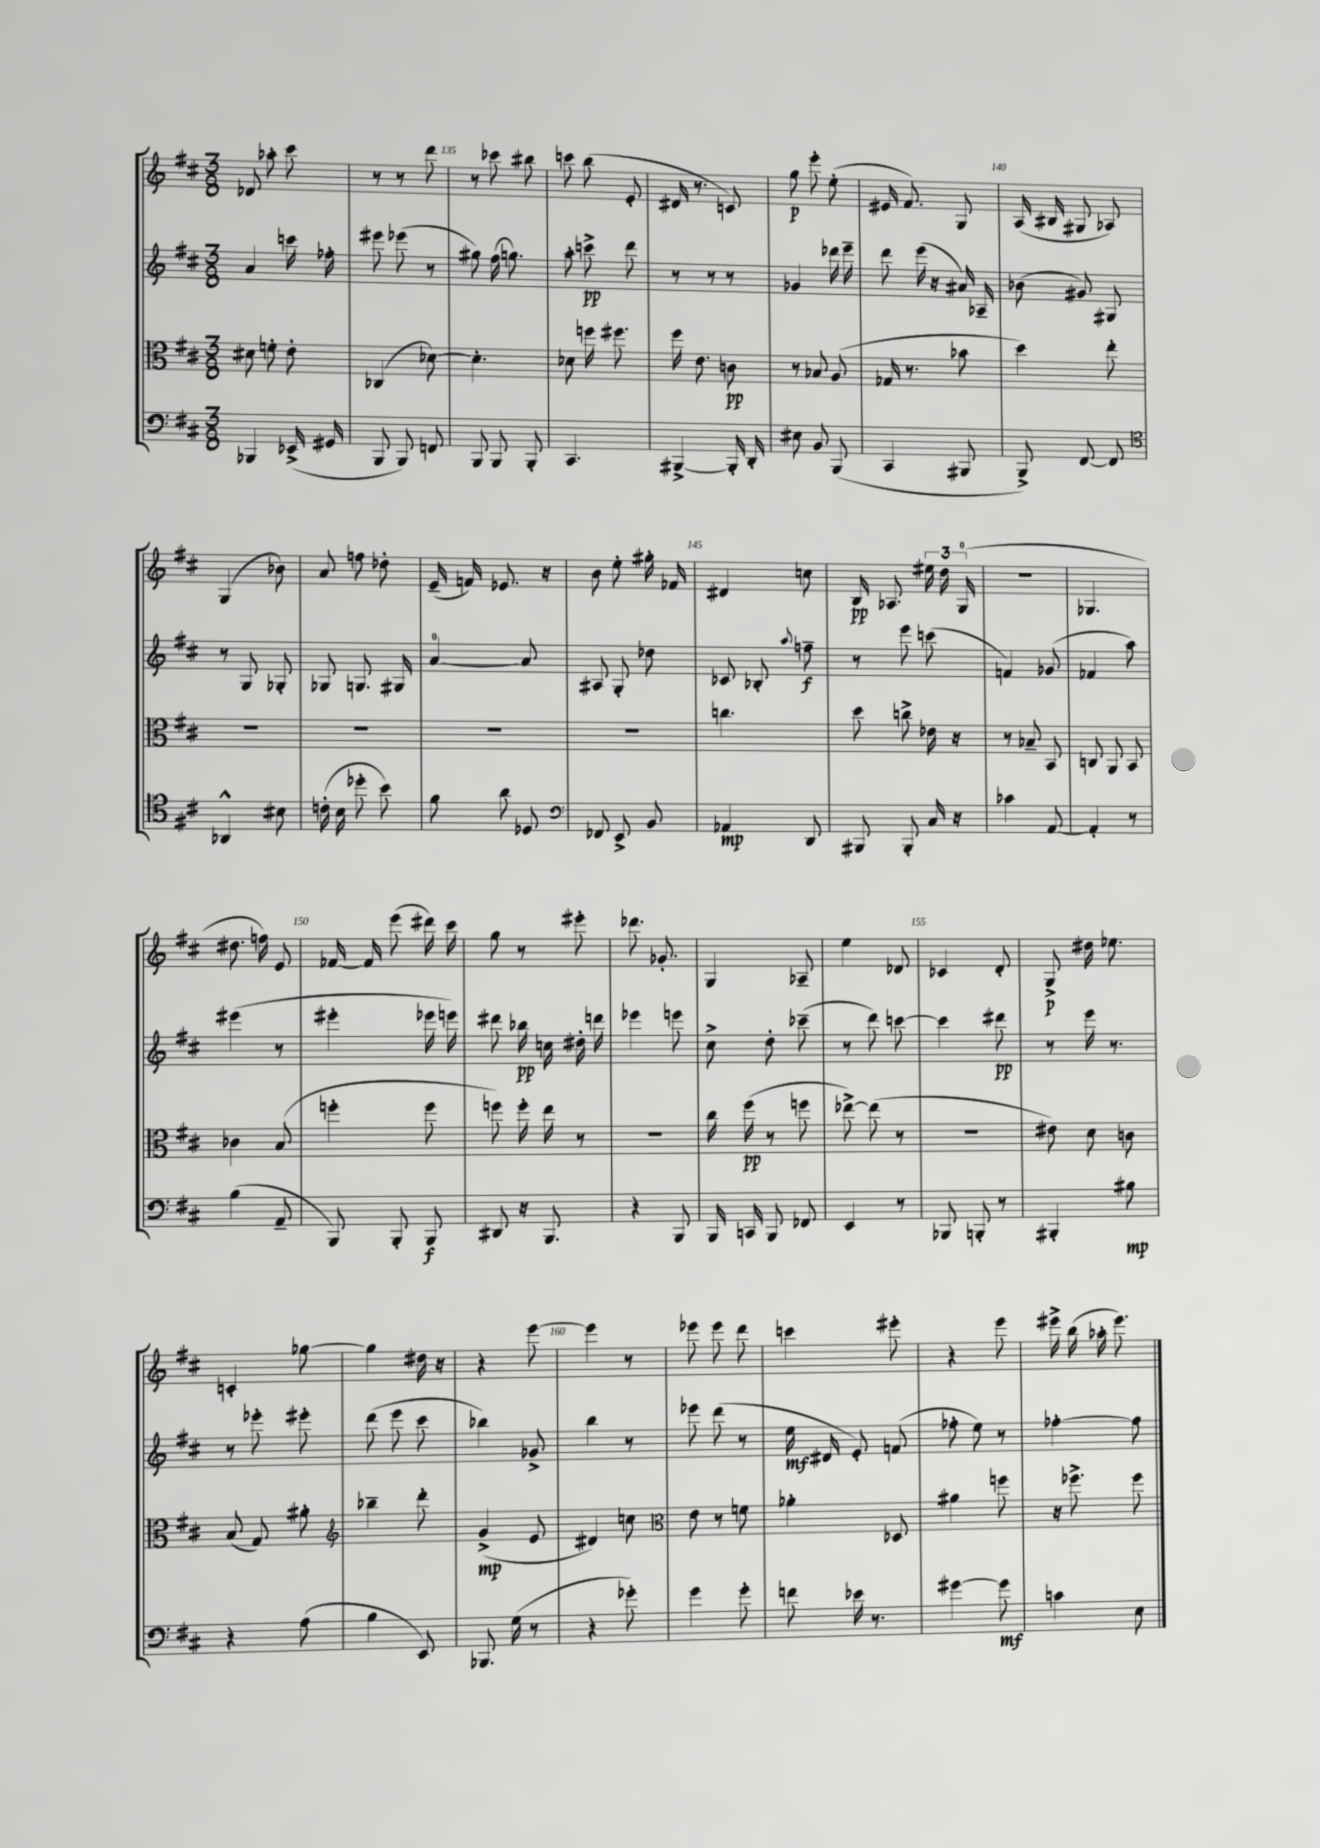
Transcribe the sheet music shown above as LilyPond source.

<<
\new StaffGroup <<
\new Staff = "s0" {
    \clef treble \key d \major \numericTimeSignature \time 3/8
    \autoBeamOff des'8 aes''8-. cis'''8 |
    r8 r8 d'''8 |
    r8 ces'''8 bis''8 |
    c'''8 b''8( e'8-. |
    dis'16 r8. c'8) |
    g''8\p e'''8-. e''8-.( |
    eis'16 fis'8.) g8 |
    a16( bis16 gis8 aes8) |
    g4( bes'8) |
    a'8 f''8 des''8-. |
    e'16--( f'16) ees'8. r16 |
    b'8 e''8-. gis''16-. fes'16 |
    dis'4 c''8 |
    b16\pp aes8. \tuplet 3/2 { eis''16 d''16 g16-0( } |
    R4. |
    ges4. |
    dis''8. f''16) e'8 |
    fes'16~ fes'16 e'''8( dis'''16) cis'''16 |
    g''8 r8 eis'''8-. |
    des'''8. ges'8.-. |
    g4 aes8-- |
    e''4 des'8 |
    ces'4 d'8-. |
    g8->\p dis''16 ees''8. |
    c'4-. ges''8~ |
    ges''4 dis''16 r16 |
    r4 e'''8~ |
    e'''4 r8 |
    ees'''8 ees'''8 d'''8 |
    c'''4 eis'''8-. |
    r4 e'''8 |
    eis'''16-> b''16( aes''16-. eis'''8.) \bar "|." |
}
\new Staff = "s1" {
    \clef treble \key d \major \numericTimeSignature \time 3/8
    \autoBeamOff a'4 c'''16 fes''16-. |
    eis'''8 ees'''8( r8 |
    gis''8) fis''16( g''8.) |
    a''8-. c'''8->\pp d'''8 |
    r8 r8 r8 |
    ges'4 des'''16 e'''16-- |
    d'''8 e'''16( r16 ais'16) aes16-- |
    bes'8( gis'8) gis8 |
    r8 g8 ges8-. |
    ges8 g8. gis16 |
    a'4-0~ a'8 |
    ais8 g8-. des''8 |
    ces'8 bes8-. \appoggiatura { a''8 } f''8--\f |
    r8 e'''8 c'''8( |
    f'4) ges'8( |
    fes'4 a''8) |
    eis'''4( r8 |
    eis'''4-. ees'''16 e'''16) |
    dis'''8 bes''16\pp c''16 dis''16-. d'''16 |
    ees'''4 e'''8 |
    cis''8-> d''8-. ces'''8--( |
    r8 d'''8) c'''8~ |
    c'''4 dis'''8\pp |
    r8 e'''16 r8. |
    r8 ees'''8-. eis'''8-. |
    d'''8( e'''8 cis'''8 |
    bes''4) ges'8-> |
    b''4 r8 |
    ees'''8 d'''8( r8 |
    e''16\mf dis'16 e'8-.) f'8( |
    fes''8-. e''8) r8 |
    fes''4~-. fes''8 \bar "|." |
}
\new Staff = "s2" {
    \clef alto \key d \major \numericTimeSignature \time 3/8
    \autoBeamOff dis'8 f'8-. e'8-. |
    ces4( des'8~) |
    des'4.-. |
    des'8 f''16 fis''8. |
    fis''16 e'8. c'8\pp |
    r8 bes8 a8( |
    ges16 r8. bes'8 |
    d''4) e''8-. |
    R4. |
    R4. |
    R4. |
    R4. |
    c''4. |
    d''8 c''8-> ees'16 r16 |
    r8 bes8-- b,8 |
    c8 a,8 b,8 |
    ces'4 b8( |
    f''4-. f''8 |
    f''8) f''16-. e''16 r8 |
    R4. |
    cis''16 fis''16\pp( r8 f''8 |
    ees''8~->) ees''8( r8 |
    R4. |
    eis'8) d'8 c'8 |
    b8( g8) ais'8-. |
    \clef treble bes''4-- d'''8-. |
    g'4->\mp( e'8 |
    dis'4) c''8 |
    \clef alto e'8 r8 f'8 |
    aes'4-. des8 |
    ais'4 f''8 |
    r16 fes''8.-> fes''8 \bar "|." |
}
\new Staff = "s3" {
    \clef bass \key d \major \numericTimeSignature \time 3/8
    \autoBeamOff bes,,4 ees,16->( gis,16 |
    b,,8 b,,8) f,8 |
    b,,8 b,,8 b,,8-. |
    cis,4. |
    bis,,4~-> bis,,16-. d,16-. |
    eis8 b,8 b,,8( |
    cis,4 bis,,8 |
    b,,8->) fis,8~ fis,8 |
    \clef tenor aes,4-^ bis8 |
    c'16-.( b16 des''8-. b'8) |
    fis'8 a'8 des8 |
    \clef bass fes,8 e,8-> b,8 |
    aes,4\mp d,8 |
    bis,,8 bis,,8-. cis16 r16 |
    ces'4 a,8~ |
    a,4-. r8 |
    b4( a,8-- |
    b,,8) b,,8-. b,,8\f |
    dis,8 r16 b,,8. |
    r4 b,,8 |
    b,,16 c,16 b,,8 fes,8 |
    e,4 r8 |
    bes,,8 b,,8-. r8 |
    bis,,4-. bis8\mp |
    r4 a8( |
    b4 e,8) |
    bes,,8. g16( r8 |
    r4 ges'8-.) |
    g'4 g'8-. |
    f'8 ees'16 r8. |
    gis'4~ gis'8\mf |
    c'4 e8 \bar "|." |
}
>>
>>
\layout { \context { \Score currentBarNumber = #133 \override BarNumber.break-visibility = ##(#f #t #t) barNumberVisibility = #(every-nth-bar-number-visible 5) } }
